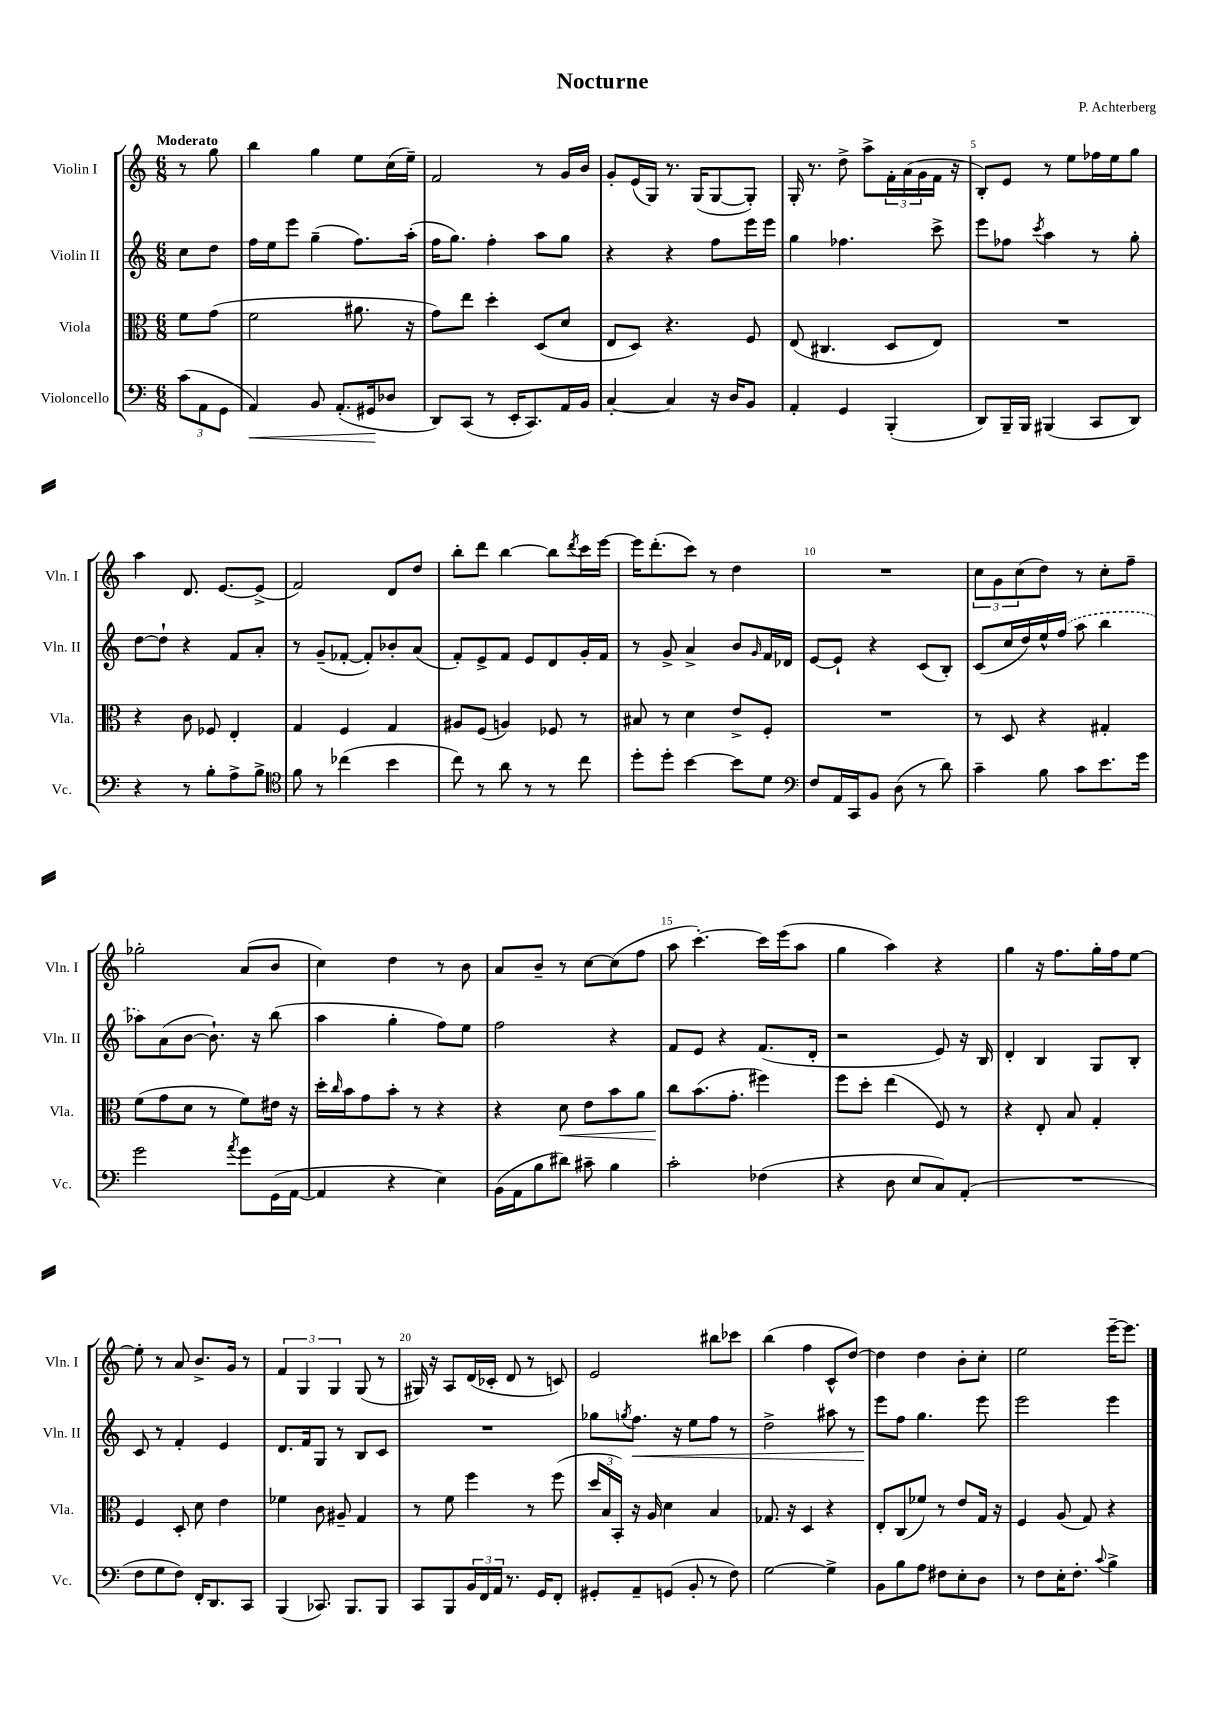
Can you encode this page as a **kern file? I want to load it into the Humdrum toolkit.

**kern	**dynam	**kern	**dynam	**kern	**dynam	**kern
*part4	*part4	*part3	*part3	*part2	*part2	*part1
*staff4	*staff4	*staff3	*staff3	*staff2	*staff2	*staff1
*I"Violoncello	*	*I"Viola	*	*I"Violin II	*	*I"Violin I
*I'Vc.	*	*I'Vla.	*	*I'Vln. II	*	*I'Vln. I
*clefF4	*	*clefC3	*	*clefG2	*	*clefG2
*k[]	*	*k[]	*	*k[]	*	*k[]
*M6/8	*	*M6/8	*	*M6/8	*	*M6/8
=	=	=	=	=	=	=
!	!	!	!	!	!	!LO:TX:a:B:t=Moderato
(12c\L	.	8f\L	.	8cc\L	.	8r
12AA\	.	.	.	.	.	.
.	.	(8g\J	.	8dd\J	.	8gg\
12GG\J	.	.	.	.	.	.
=1	=1	=1	=1	=1	=1	=1
!	!LO:HP:b	!	!	!	!	!
4AA/)	<	2f\	.	16ff\LL	.	4bb\
.	.	.	.	16ee\J	.	.
.	.	.	.	8eee\J	.	.
8BB/	.	.	.	(4gg~\	.	4gg\
(8.AA'/L	.	.	.	.	.	.
.	.	8.a#X\	.	8.ff\L)	.	8ee\L
16GG#X/k	.	.	.	.	.	.
8D-X/J	[	.	.	.	.	(16cc\L
.	.	16r	.	(16aa'\Jk	.	16ee~\JJ)
=2	=2	=2	=2	=2	=2	=2
8DD/L)	.	8g\L)	.	16ff\KL	.	2f/
.	.	.	.	8.gg\J)	.	.
(8CC/J	.	8ee\J	.	.	.	.
8r	.	4dd'\	.	4ff'\	.	.
16EE'/KL	.	.	.	.	.	.
8.CC/)	.	.	.	.	.	.
.	.	(8D/L	.	8aa\L	.	8r
16AA/L	.	8d/J	.	8gg\J	.	16g/LL
16BB/JJ	.	.	.	.	.	16b/JJ
=3	=3	=3	=3	=3	=3	=3
[4C'/	.	8E/L	.	4r	.	8g'/L
.	.	8D/J)	.	.	.	(16e/L
.	.	.	.	.	.	16G/JJ)
4C/]	.	4.r	.	4r	.	8.r
.	.	.	.	.	.	(16G/KL
16r	.	.	.	8ff\L	.	[8G/
16D/KL	.	.	.	.	.	.
8BB/J	.	8F/	.	16eee\L	.	8G'/J])
.	.	.	.	16eee\JJ	.	.
=4	=4	=4	=4	=4	=4	=4
4AA'/	.	(8E/	.	4gg\	.	16G'/
.	.	.	.	.	.	8.r
.	.	4.C#X/	.	.	.	.
4GG/	.	.	.	4.ff-X\	.	8dd^\
.	.	.	.	.	.	8aa^\L
(4BBB'/	.	8D/L	.	.	.	24f'\L
.	.	.	.	.	.	(24a\
.	.	.	.	.	.	24g\
.	.	8E/J)	.	8ccc^\	.	16f\JJ
.	.	.	.	.	.	16r
=5	=5	=5	=5	=5	=5	=5
8DD/L)	.	2.r	.	8eee\L	.	8B'/L)
16BBB~/L	.	.	.	8ff-X\J	.	8e/J
16BBB/JJ	.	.	.	.	.	.
.	.	.	.	8qccc/	.	.
(4BBB#X/	.	.	.	4aa\	.	8r
.	.	.	.	.	.	8ee\L
8CC/L	.	.	.	8r	.	16ff-X\L
.	.	.	.	.	.	16ee\J
8DD/J)	.	.	.	8gg'\	.	8gg\J
!!LO:LB:g=z
=6	=6	=6	=6	=6	=6	=6
4r	.	4r	.	[8dd\L	.	4aa\
.	.	.	.	8dd`\J]	.	.
8r	.	8c\	.	4r	.	8.d/
8B'\L	.	8F-X/	.	.	.	.
.	.	.	.	.	.	[8.e/L
8A^\	.	4E'/	.	8f/L	.	.
8B^\J	.	.	.	8a'/J	.	(8e^/J]
=7	=7	=7	=7	=7	=7	=7
*clefC4	*	*	*	*	*	*
8f\	.	4G/	.	8r	.	2f/)
8r	.	.	.	(8g~/L	.	.
(4cc-X\	.	4F/	.	[8f-X'/J	.	.
.	.	.	.	8f-'/L])	.	.
4b\	.	4G/	.	8b-X'/	.	8d/L
.	.	.	.	(8a/J	.	8dd/J
=8	=8	=8	=8	=8	=8	=8
8cc\)	.	8A#X/L	.	8f'/L)	.	8bb'\L
8r	.	(8F/J	.	8e^/	.	8ddd\J
8a\	.	4An/)	.	8f/J	.	[4bb\
8r	.	.	.	8e/L	.	.
8r	.	8F-X/	.	8d/	.	8bb\L]
.	.	.	.	.	.	8qddd/
8cc\	.	8r	.	16g'/L	.	16ccc\L
.	.	.	.	16f/JJ	.	[16eee\JJ
=9	=9	=9	=9	=9	=9	=9
8dd'\L	.	8B#X/	.	8r	.	16eee\KL]
.	.	.	.	.	.	(8.ddd'\
8dd'\J	.	8r	.	8g^/	.	.
[4b\	.	4d\	.	4a^/	.	8ccc\J)
.	.	.	.	.	.	8r
8b\L]	.	8e^/L	.	8b/L	.	4dd\
.	.	.	.	16qqg/	.	.
8d\J	.	8F'/J	.	16f/L	.	.
.	.	.	.	16d-X/JJ	.	.
=10	=10	=10	=10	=10	=10	=10
*clefF4	*	*	*	*	*	*
8F/L	.	2.r	.	[8e/L	.	2.r
16AA/L	.	.	.	8e`/J]	.	.
16CC/J	.	.	.	.	.	.
8BB/J	.	.	.	4r	.	.
(8D\	.	.	.	.	.	.
8r	.	.	.	(8c/L	.	.
8d\)	.	.	.	8B'/J)	.	.
=11	=11	=11	=11	=11	=11	=11
4c~\	.	8r	.	(8c/L	.	12cc\L
.	.	.	.	.	.	12g\
.	.	8D/	.	16cc/L	.	.
.	.	.	.	.	.	(12cc\
.	.	.	.	16dd/)	.	.
8B\	.	4r	.	16ee^^/	.	8dd\J)
.	.	.	.	(16ff/JJ	.	.
8c\L	.	.	.	8aa\	.	8r
8.e\	.	4G#X'/	.	4bb\	.	8cc'\L
.	.	.	.	.	.	8ff~\J
16g\Jk	.	.	.	.	.	.
!!LO:LB:g=z
=12	=12	=12	=12	=12	=12	=12
2g\	.	(8f\L	.	8aa-X\L)	.	2gg-X'\
.	.	8g\	.	(8a\	.	.
.	.	8d\J	.	[8b\J	.	.
.	.	8r	.	8.b`\])	.	.
8qa/	.	.	.	.	.	.
8g\L	.	8f\L)	.	.	.	(8a/L
.	.	.	.	16r	.	.
(16GG\L	.	16e#X\Jk	.	(8bb\	.	8b/J
[16AA\JJ	.	16r	.	.	.	.
=13	=13	=13	=13	=13	=13	=13
4AA/]	.	16dd'\LL	.	4aa\	.	4cc\)
.	.	16qqcc/	.	.	.	.
.	.	16b\J	.	.	.	.
.	.	8g\	.	.	.	.
4r	.	8b'\J	.	4gg'\	.	4dd\
.	.	8r	.	.	.	.
4E\)	.	4r	.	8ff\L)	.	8r
.	.	.	.	8ee\J	.	8b\
=14	=14	=14	=14	=14	=14	=14
(16BB\LL	.	4r	.	2ff\	.	8a/L
16AA\J	.	.	.	.	.	.
8B\	.	.	.	.	.	8b~/J
!	!	!	!LO:HP:b	!	!	!
8d#X\J)	.	8d\	<	.	.	8r
8c#X~\	.	8e\L	.	.	.	[8cc\L
4B\	.	8b\	.	4r	.	(8cc\]
.	.	8a\J	.	.	.	8ff\J
=15	=15	=15	=15	=15	=15	=15
2c'\	.	8cc\L	.	8f/L	.	8aa\
.	.	(8.b\	[	8e/J	.	[4.ccc'\)
.	.	.	.	4r	.	.
.	.	8.g'\J	.	.	.	.
(4F-X\	.	4ff#X\)	.	(8.f/L	.	16ccc\LL]
.	.	.	.	.	.	(16eee\J
.	.	.	.	.	.	8aa\J
.	.	.	.	16d'/Jk	.	.
=16	=16	=16	=16	=16	=16	=16
4r	.	8ff\L	.	2r	.	4gg\
.	.	8dd'\J	.	.	.	.
8D\	.	(4ee\	.	.	.	4aa\)
8E/L	.	.	.	.	.	.
8C/)	.	8F/)	.	8e/)	.	4r
(8AA'/J	.	8r	.	16r	.	.
.	.	.	.	16B/	.	.
=17	=17	=17	=17	=17	=17	=17
2.r	.	4r	.	4d'/	.	4gg\
.	.	8E'/	.	4B/	.	16r
.	.	.	.	.	.	8.ff\L
.	.	8B/	.	.	.	.
.	.	4G'/	.	8G/L	.	16gg'\L
.	.	.	.	.	.	16ff\J
.	.	.	.	8B'/J	.	[8ee\J
!!LO:LB:g=z
=18	=18	=18	=18	=18	=18	=18
8F\L	.	4F/	.	8c/	.	8ee'\]
8G\	.	.	.	8r	.	8r
8F\J)	.	8D'/	.	4f'/	.	8a/
16FF'/KL	.	8d\	.	.	.	8.b^/L
8.DD/	.	.	.	.	.	.
.	.	4e\	.	4e/	.	.
.	.	.	.	.	.	16g/Jk
8CC/J	.	.	.	.	.	8r
=19	=19	=19	=19	=19	=19	=19
(4BBB/	.	4f-X\	.	8.d/L	.	6f/
.	.	.	.	.	.	6G/
.	.	.	.	16f/k	.	.
8.CC-X/)	.	8c\	.	8G/J	.	.
.	.	.	.	.	.	6G/
.	.	8A#X~/	.	8r	.	.
8.BBB/L	.	.	.	.	.	.
.	.	4G/	.	8B/L	.	(8G/
8BBB/J	.	.	.	8c/J	.	8r
=20	=20	=20	=20	=20	=20	=20
8CC/L	.	8r	.	2.r	.	16G#X/)
.	.	.	.	.	.	16r
8BBB/	.	8f\	.	.	.	8A/L
24BB/L	.	4ff\	.	.	.	(16d/L
24FF/	.	.	.	.	.	.
.	.	.	.	.	.	16c-X'/JJ
24AA/JJ	.	.	.	.	.	.
8.r	.	.	.	.	.	8d/
.	.	8r	.	.	.	8r
16GG/KL	.	.	.	.	.	.
8FF'/J	.	(8ff\	.	.	.	8cn/)
=21	=21	=21	=21	=21	=21	=21
8GG#X'/L	.	24dd/LL	.	8gg-X\L	.	2e/
.	.	24B/	.	.	.	.
.	.	24BB'/JJ)	.	.	.	.
.	.	.	.	8qggn/	.	.
!	!	!	!	!	!LO:HP:b	!
8AA~/	.	16r	.	8.ff\J	<	.
.	.	16A/	.	.	.	.
(8GGn/J	.	4d\	.	.	.	.
.	.	.	.	16r	.	.
8BB'/	.	.	.	8ee\L	.	.
8r	.	4B/	.	8ff\J	.	8bb#X\L
8F\)	.	.	.	8r	.	8ccc-X\J
=22	=22	=22	=22	=22	=22	=22
[2G\	.	8.G-X/	.	2dd^\	.	(4bb\
.	.	16r	.	.	.	.
.	.	4D/	.	.	.	4ff\
4G^\]	.	4r	.	8aa#X\	.	8c^^/L
.	.	.	.	8r	.	[8dd/J)
=23	=23	=23	=23	=23	=23	=23
8BB\L	.	8E'/L	.	8eee\L	.	4dd\]
8B\	.	(8C/	.	8ff\J	[	.
8A\J	.	8f-X/J)	.	4.gg\	.	4dd\
8F#X\L	.	8r	.	.	.	.
8E'\	.	8e/L	.	.	.	8b'\L
8D\J	.	16G/Jk	.	8eee\	.	8cc'\J
.	.	16r	.	.	.	.
=24	=24	=24	=24	=24	=24	=24
8r	.	4F/	.	2eee\	.	2ee\
8F\L	.	.	.	.	.	.
16E'\K	.	(8A/	.	.	.	.
8.F'\J	.	.	.	.	.	.
.	.	8G/)	.	.	.	.
8qqc/	.	.	.	.	.	.
4B^\	.	4r	.	4eee\	.	[16eee~\KL
.	.	.	.	.	.	8.eee\J]
==	==	==	==	==	==	==
*-	*-	*-	*-	*-	*-	*-
